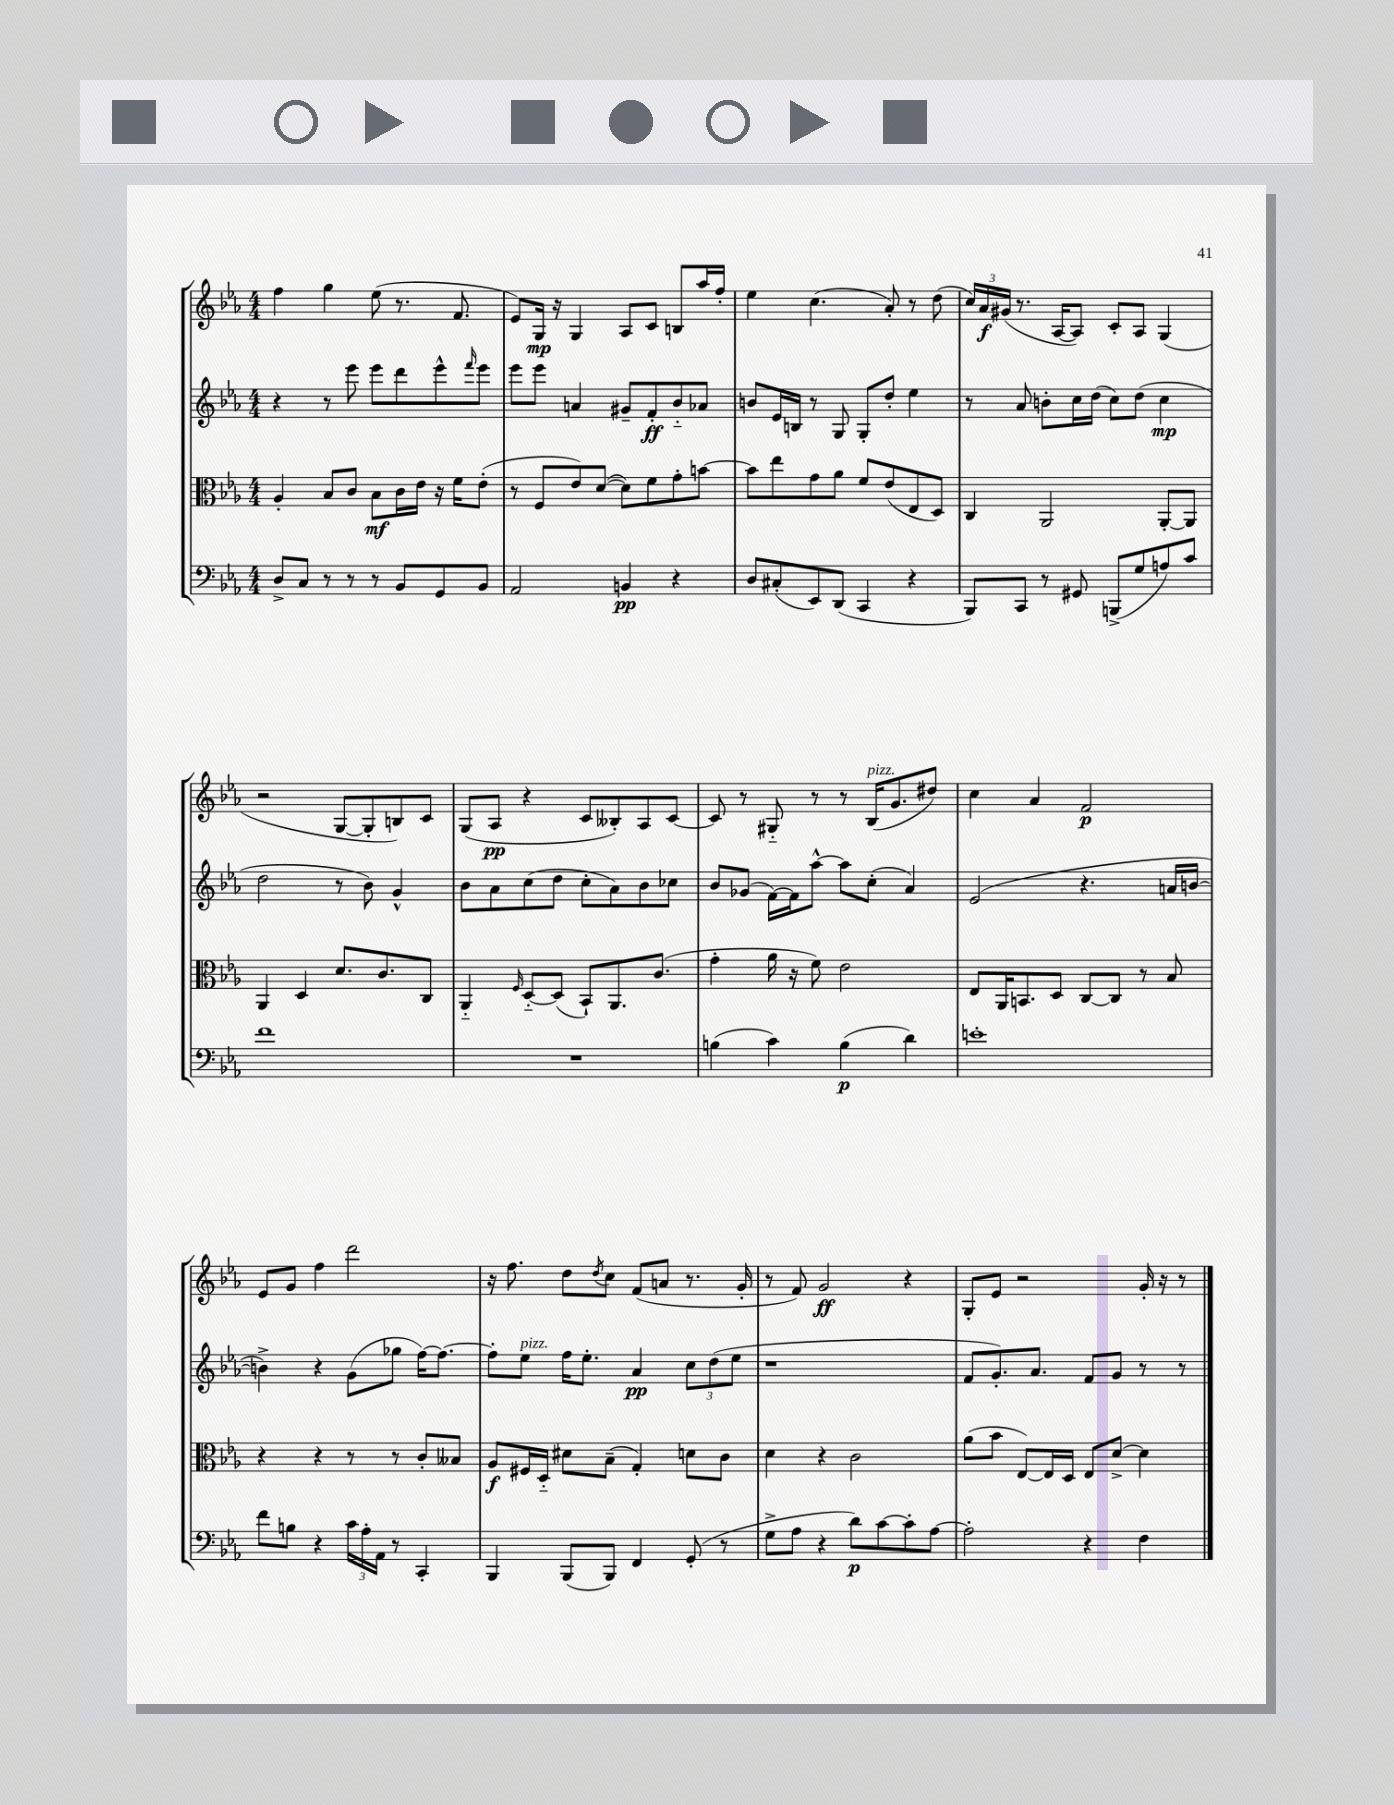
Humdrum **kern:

**kern	**kern	**kern	**kern
*staff4	*staff3	*staff2	*staff1
*clefF4	*clefC3	*clefG2	*clefG2
*k[b-e-a-]	*k[b-e-a-]	*k[b-e-a-]	*k[b-e-a-]
*M4/4	*M4/4	*M4/4	*M4/4
8D^	4A-'	4r	4ff
8C	.	.	.
8r	8B-	8r	4gg
8r	8c	8eee-	.
8r	8B-	8eee-	(8ee-
8BB-	16c	8ddd	8.r
.	16e-	.	.
8GG	16r	8eee-^^	.
.	16f	.	8.f
.	.	16qqfff	.
8BB-	(8e-'	8eee-	.
=	=	=	=
2AA-	8r	8eee-	8e-)
.	8F	8eee-	16G
.	.	.	16r
.	8e-)	4a	4G
.	([8d	.	.
4BB	8d])	8g#~	8A-
.	8f	8f'	8c
4r	8g'	8b-'~	8B
.	[8b	8a-	16aa-
.	.	.	16ff'
=	=	=	=
8D	8b]	8b	4ee-
(8C#'	8ee-	16e-	.
.	.	16B	.
8EE-)	8g	8r	(4.cc
(8DD	8a-	8G	.
4CC	8f	8G'	.
.	(8e-	8dd'	8a-')
4r	8E-	4ee-	8r
.	8D)	.	(8dd
=	=	=	=
8BBB-)	4C	8r	24cc)
.	.	.	24a-
.	.	.	(24g#
8CC	.	8a-	8.r
8r	2AA-	8b'	.
.	.	.	[16A-
8GG#	.	16cc	8A-])
.	.	(16dd	.
(8BBB^	.	8cc)	8c'
8G	.	(8dd	8A-
8A)	[8AA-'	4cc	(4G
8c	8AA-]	.	.
=	=	=	=
1f	4AA-	2dd	2r
.	4D	.	.
.	8.d	8r	[8G
.	.	8b-)	8G']
.	8.c	.	.
.	.	4g^^	8B)
.	8C	.	8c
=	=	=	=
1r	4AA-'~	8b-	(8G
.	.	8a-	8A-
.	16qqF	.	.
.	[8D'~	(8cc	4r
.	(8D]	8dd	.
.	8BB-`)	8cc'	8c
.	8.AA-	8a-)	8B--')
.	.	8b-	8A-
.	(8.c	.	.
.	.	8cc-	[8c
=	=	=	=
(4B	4g'	8b-	8c]
.	.	(8g-	8r
4c)	16a-	[16f)	8G#'~
.	16r	16f]	.
.	8f)	[8aa-^^	8r
(4B	2e-	8aa-]	8r
.	.	(8cc'	(16B-
.	.	.	8.g
4d)	.	4a-)	.
.	.	.	8dd#)
=	=	=	=
1e'	8E-	(2e-	4cc
.	16AA-	.	.
.	8.BB	.	.
.	.	.	4a-
.	8D	.	.
.	[8C	4.r	2f
.	8C]	.	.
.	8r	.	.
.	8B-	16a	.
.	.	[16b	.
=	=	=	=
8f	4r	4b^])	8e-
8B	.	.	8g
4r	4r	4r	4ff
24c	8r	(8g	2ddd
24A-'	.	.	.
24AA-	.	.	.
8r	8r	8gg-	.
4CC'	8c'	[16ff)	.
.	.	8.ff_	.
.	8B--	.	.
=	=	=	=
4BBB-	8A-	8ff']	16r
.	.	.	8.ff
.	16F#	8ee-	.
.	16D'~	.	.
(8BBB-	8d#	16ff	8dd
.	.	8.ee-'	.
.	.	.	8qdd
8BBB-)	(8B-~	.	8cc
4FF	4G')	4a-	(8f
.	.	.	8a
(8GG'	8d	12cc	8.r
.	.	(12dd	.
8r	8c	.	.
.	.	12ee-	.
.	.	.	16g'
=	=	=	=
8G^	4d	1r	8r
8A-	.	.	8f)
4r	4r	.	2g
8d)	2c	.	.
[8c	.	.	.
8c']	.	.	4r
[8A-	.	.	.
=	=	=	=
2A-']	(8a-	8f	8G'
.	8b-	8.g')	8e-
.	[8E-)	.	2r
.	.	8.a-	.
.	16E-]	.	.
.	16D	.	.
4r	8E-	8f	.
.	[8d^	8g	.
4F	4d]	8r	16g'
.	.	.	16r
.	.	8r	8r
==	==	==	==
*-	*-	*-	*-
